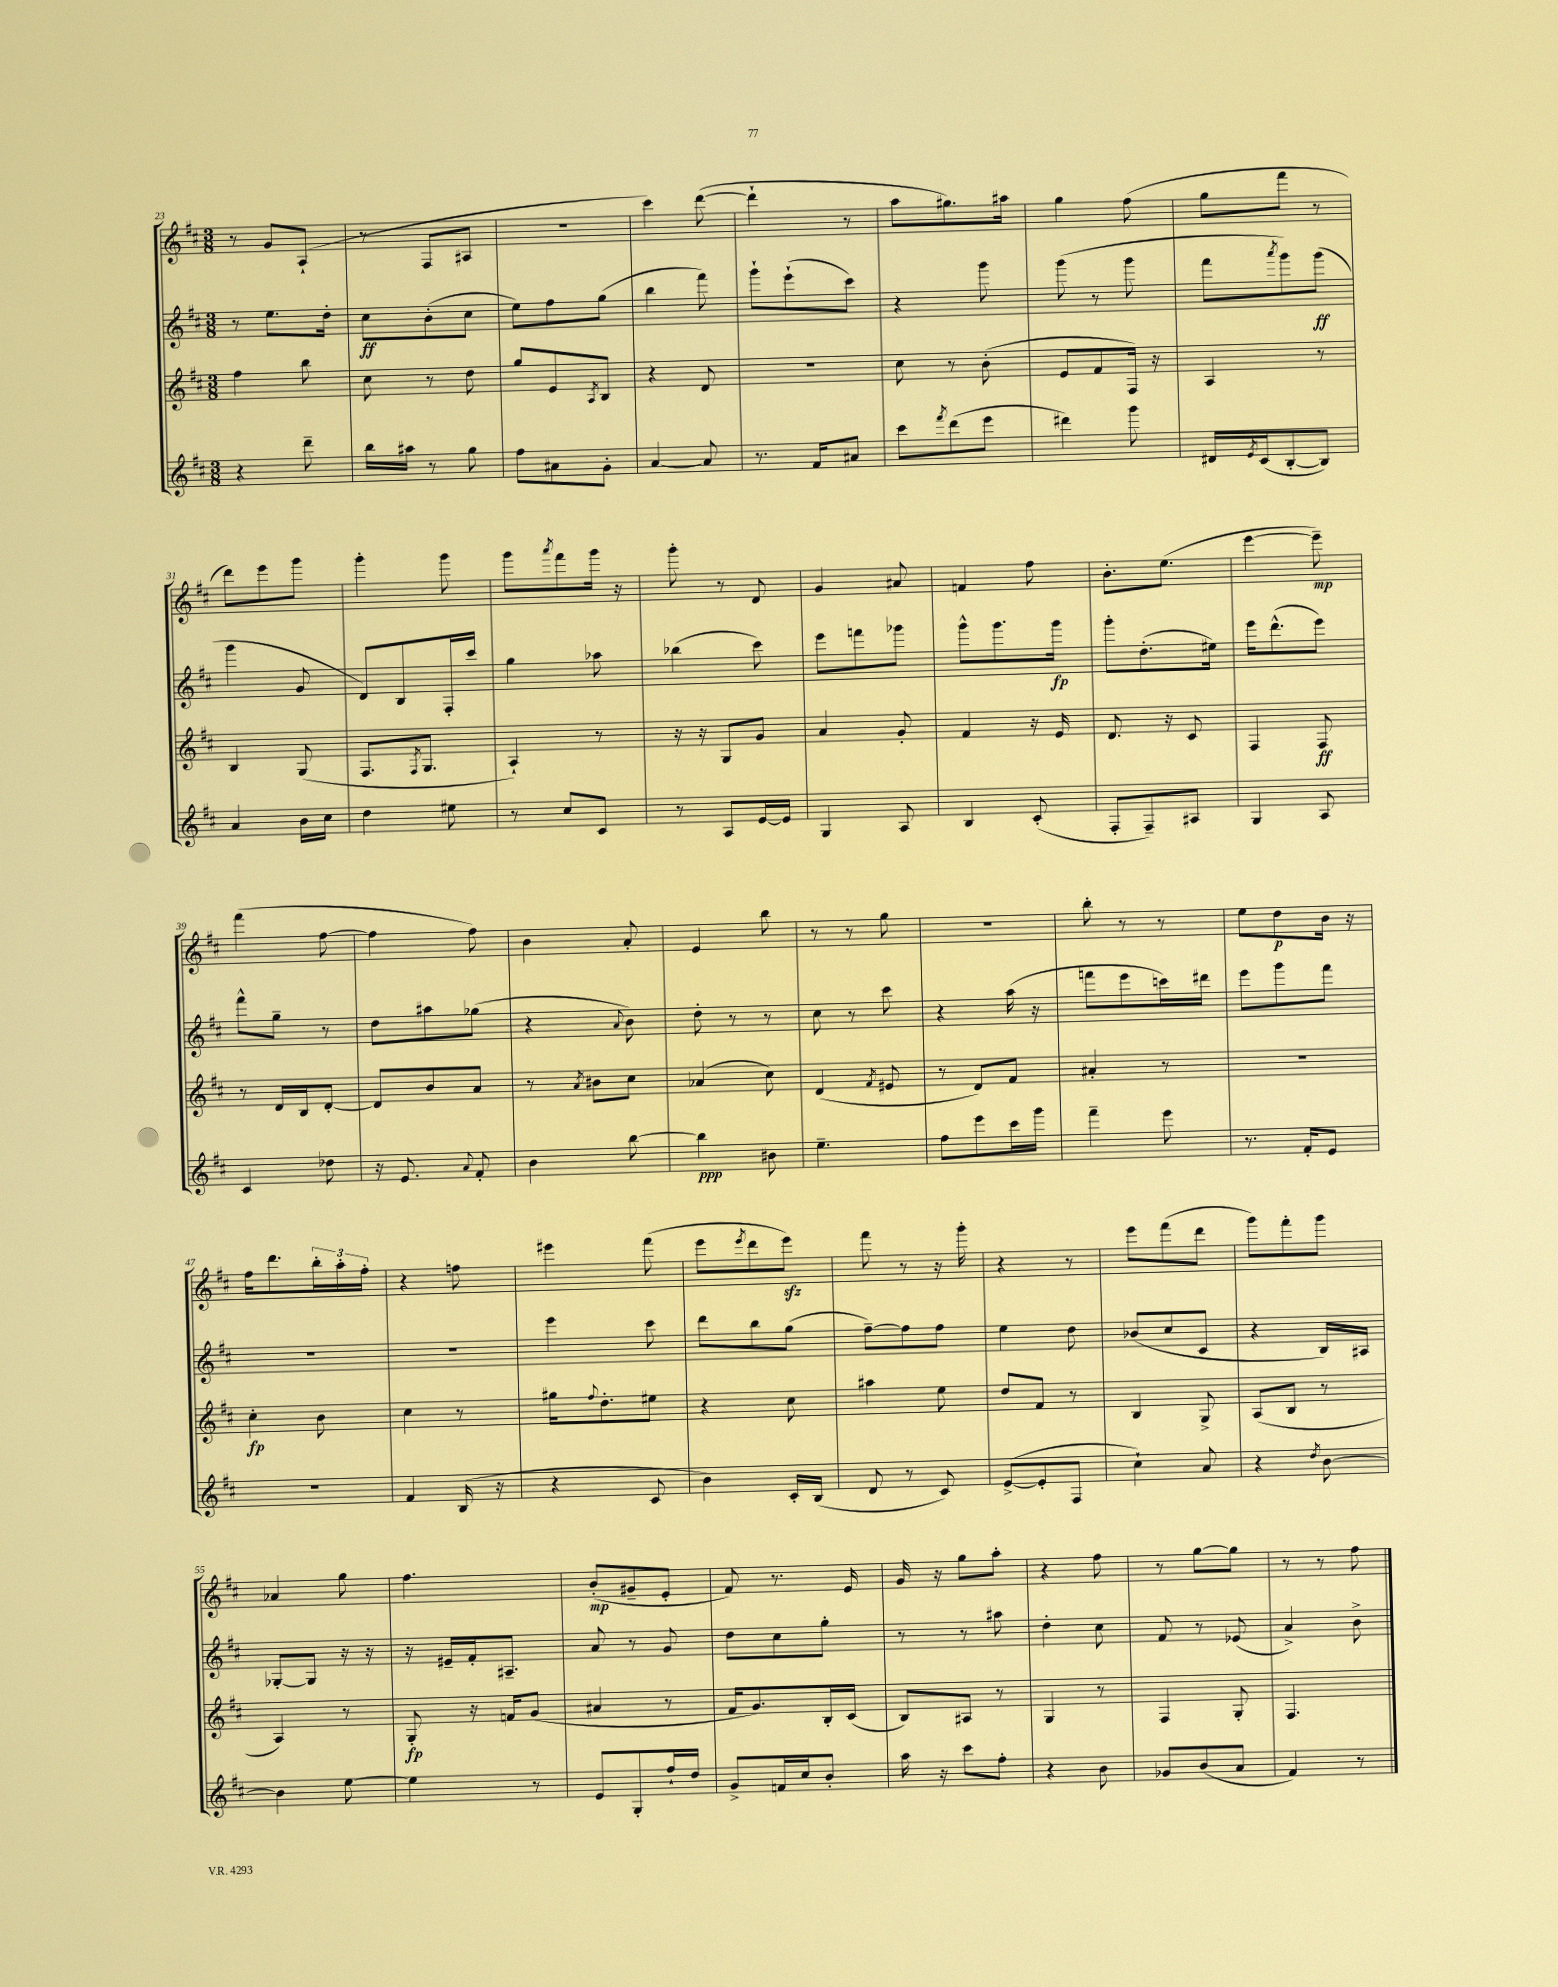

**kern	**kern	**kern	**kern
*staff4	*staff3	*staff2	*staff1
*clefG2	*clefG2	*clefG2	*clefG2
*k[f#c#]	*k[f#c#]	*k[f#c#]	*k[f#c#]
*M3/8	*M3/8	*M3/8	*M3/8
4r	4ff#	8r	8r
.	.	8.ee	8g
8ddd~	8bb	.	(8A`
.	.	16dd'	.
=	=	=	=
16bb	8cc#	8cc#	8r
16aa#	.	.	.
8r	8r	(8b'	8F#
8gg	8dd	8cc#	8A#
=	=	=	=
8ff#	8gg	8ee)	4.r
8a#	8e	8ff#	.
.	8qA	.	.
8g'	8B	(8gg	.
=	=	=	=
[4a	4r	4bb	4ccc#)
8a]	8d	8fff#)	([8ddd
=	=	=	=
8.r	4.r	8ggg`	4ddd`]
.	.	(8eee`	.
16f#	.	.	.
8a#	.	8ccc#)	8r
=	=	=	=
8ccc#	8cc#	4r	8aa
8qfff#	.	.	.
(8ddd	8r	.	8.gg#)
8eee	(8b'	8ggg	.
.	.	.	16aa#
=	=	=	=
4ddd#)	8e	(8ggg	4gg
.	8f#	8r	.
8ggg	16F#)	8ggg	(8ff#
.	16r	.	.
=	=	=	=
16d#	4A	8fff#	8gg
8qe	.	.	.
(16c#	.	.	.
.	.	8qaaa	.
[8B'	.	8ggg)	8fff#
8B])	8r	(8ggg	8r
=	=	=	=
4a	4B	4ggg	8ddd)
.	.	.	8eee
16b	(8G	8g	8ggg
16cc#	.	.	.
=	=	=	=
4dd	8.F#	8d)	4ggg'
.	.	8B	.
.	8qF#	.	.
.	8.G	.	.
8ee#	.	16F#'	8ggg
.	.	16ccc#	.
=	=	=	=
8r	4A`)	4gg	8ggg
.	.	.	8qaaa
8cc#	.	.	8fff#
8c#	8r	8aa-	16ggg
.	.	.	16r
=	=	=	=
8r	16r	(4bb-	8ggg'
.	16r	.	.
8A	8G	.	8r
[16e	8g	8ccc#)	8d
16e]	.	.	.
=	=	=	=
4G	4a	8eee	4g
.	.	8fff	.
8A	8g'	8ggg-	8a#
=	=	=	=
4B	4f#	8ggg^^	4f
.	.	8.ggg	.
(8c#'	16r	.	8ff#
.	16e	16ggg	.
=	=	=	=
8F#'	8.d	8ggg'	8.b'
8F#~)	.	(8.dd'	.
.	16r	.	(8.ee
8A#	8c#	.	.
.	.	16ee#)	.
=	=	=	=
4G	4F#	16eee	[4eee
.	.	(8.ddd^^	.
8A	8F#	8eee)	8eee~])
=	=	=	=
4c#	8r	8fff#^^	(4fff#
.	16d	8gg~	.
.	16B	.	.
8dd-	[8d'	8r	[8ff#
=	=	=	=
16r	8d]	8dd	4ff#]
8.e	.	.	.
.	8b	8aa#	.
8qqa	.	.	.
8f#'	8a	(8gg-	8ff#)
=	=	=	=
4b	8r	4r	4b
.	8qa	.	.
.	8b#	.	.
.	.	8qqa	.
[8bb	8cc#	8b)	8a'
=	=	=	=
4bb]	(4a-	8dd'	4e
.	.	8r	.
8b#	8cc#)	8r	8bb
=	=	=	=
4.ee~	(4d	8cc#	8r
.	.	8r	8r
.	8qf#	.	.
.	8e#	8ccc#	8gg
=	=	=	=
8ff#	8r	4r	4.r
8eee	8d)	.	.
16ccc#	8f#	(16aa	.
16ggg	.	16r	.
=	=	=	=
4fff#~	4a#'	8fff	8bb'
.	.	8eee	8r
8eee	8r	16ccc)	8r
.	.	16ddd#	.
=	=	=	=
8.r	4.r	8eee	8ee
.	.	8ggg	8dd
16f#'	.	.	.
8e	.	8fff#	16b
.	.	.	16r
=	=	=	=
4.r	4cc#'	4.r	16ff#
.	.	.	8.ddd
.	8b	.	24bb'
.	.	.	24aa'
.	.	.	24ff#'
=	=	=	=
4f#	4cc#	4.r	4r
(16B	8r	.	8ff
16r	.	.	.
=	=	=	=
4r	16gg#	4eee	4eee#
.	8qqff#	.	.
.	8.dd'	.	.
8c#	8ee#	8ccc#	(8fff#
=	=	=	=
4b)	4r	8ddd	8eee
.	.	.	8qeee
.	.	8bb	8ddd
16c#'	8cc#	(8gg	8eee)
(16B	.	.	.
=	=	=	=
8d	4aa#	[8ff#~)	8fff#
8r	.	8ff#]	8r
8c#)	8ee	8ff#	16r
.	.	.	16ggg'
=	=	=	=
([8e^	8dd	4ee	4r
8e']	8f#	.	.
8F#	8r	8dd	8r
=	=	=	=
4cc#`)	4B	(8b-	8eee
.	.	8cc#	(8fff#
8a	8G^	8c#	8ddd
=	=	=	=
4r	(8A	4r	8ggg)
.	8B	.	8fff#'
8qdd	.	.	.
[8b	8r	16B)	8ggg
.	.	16A#	.
=	=	=	=
4b]	4A)	[8G-'	4a-
.	.	8G-]	.
[8ee	8r	16r	8gg
.	.	16r	.
=	=	=	=
4ee]	8G'	16r	4.ff#
.	.	16e#~	.
.	16r	16f#'	.
.	16f	8.A#~	.
8r	(8g	.	.
=	=	=	=
8e	4a#	8a	(8b'
8G'	.	8r	8g#~
16ff#`	8r	8g	8e'
16dd	.	.	.
=	=	=	=
8g^	16f#	8dd	8f#)
.	8.g)	.	.
16f	.	8cc#	8.r
16cc#	.	.	.
8b'	16B'	8gg'	.
.	(16c#	.	16e
=	=	=	=
16aa	8B)	8r	16g
16r	.	.	16r
8ccc#	8A#	8r	8gg
8ff#'	8r	8aa#	8aa'
=	=	=	=
4r	4G	4dd'	4r
8b	8r	8cc#	8ff#
=	=	=	=
8g-	4F#	8f#	8r
(8b	.	8r	[8gg
8a	8G'	(8e-	8gg]
=	=	=	=
4f#)	4.F#	4a^)	8r
.	.	.	8r
8r	.	8b^	8ff#
==	==	==	==
*-	*-	*-	*-
